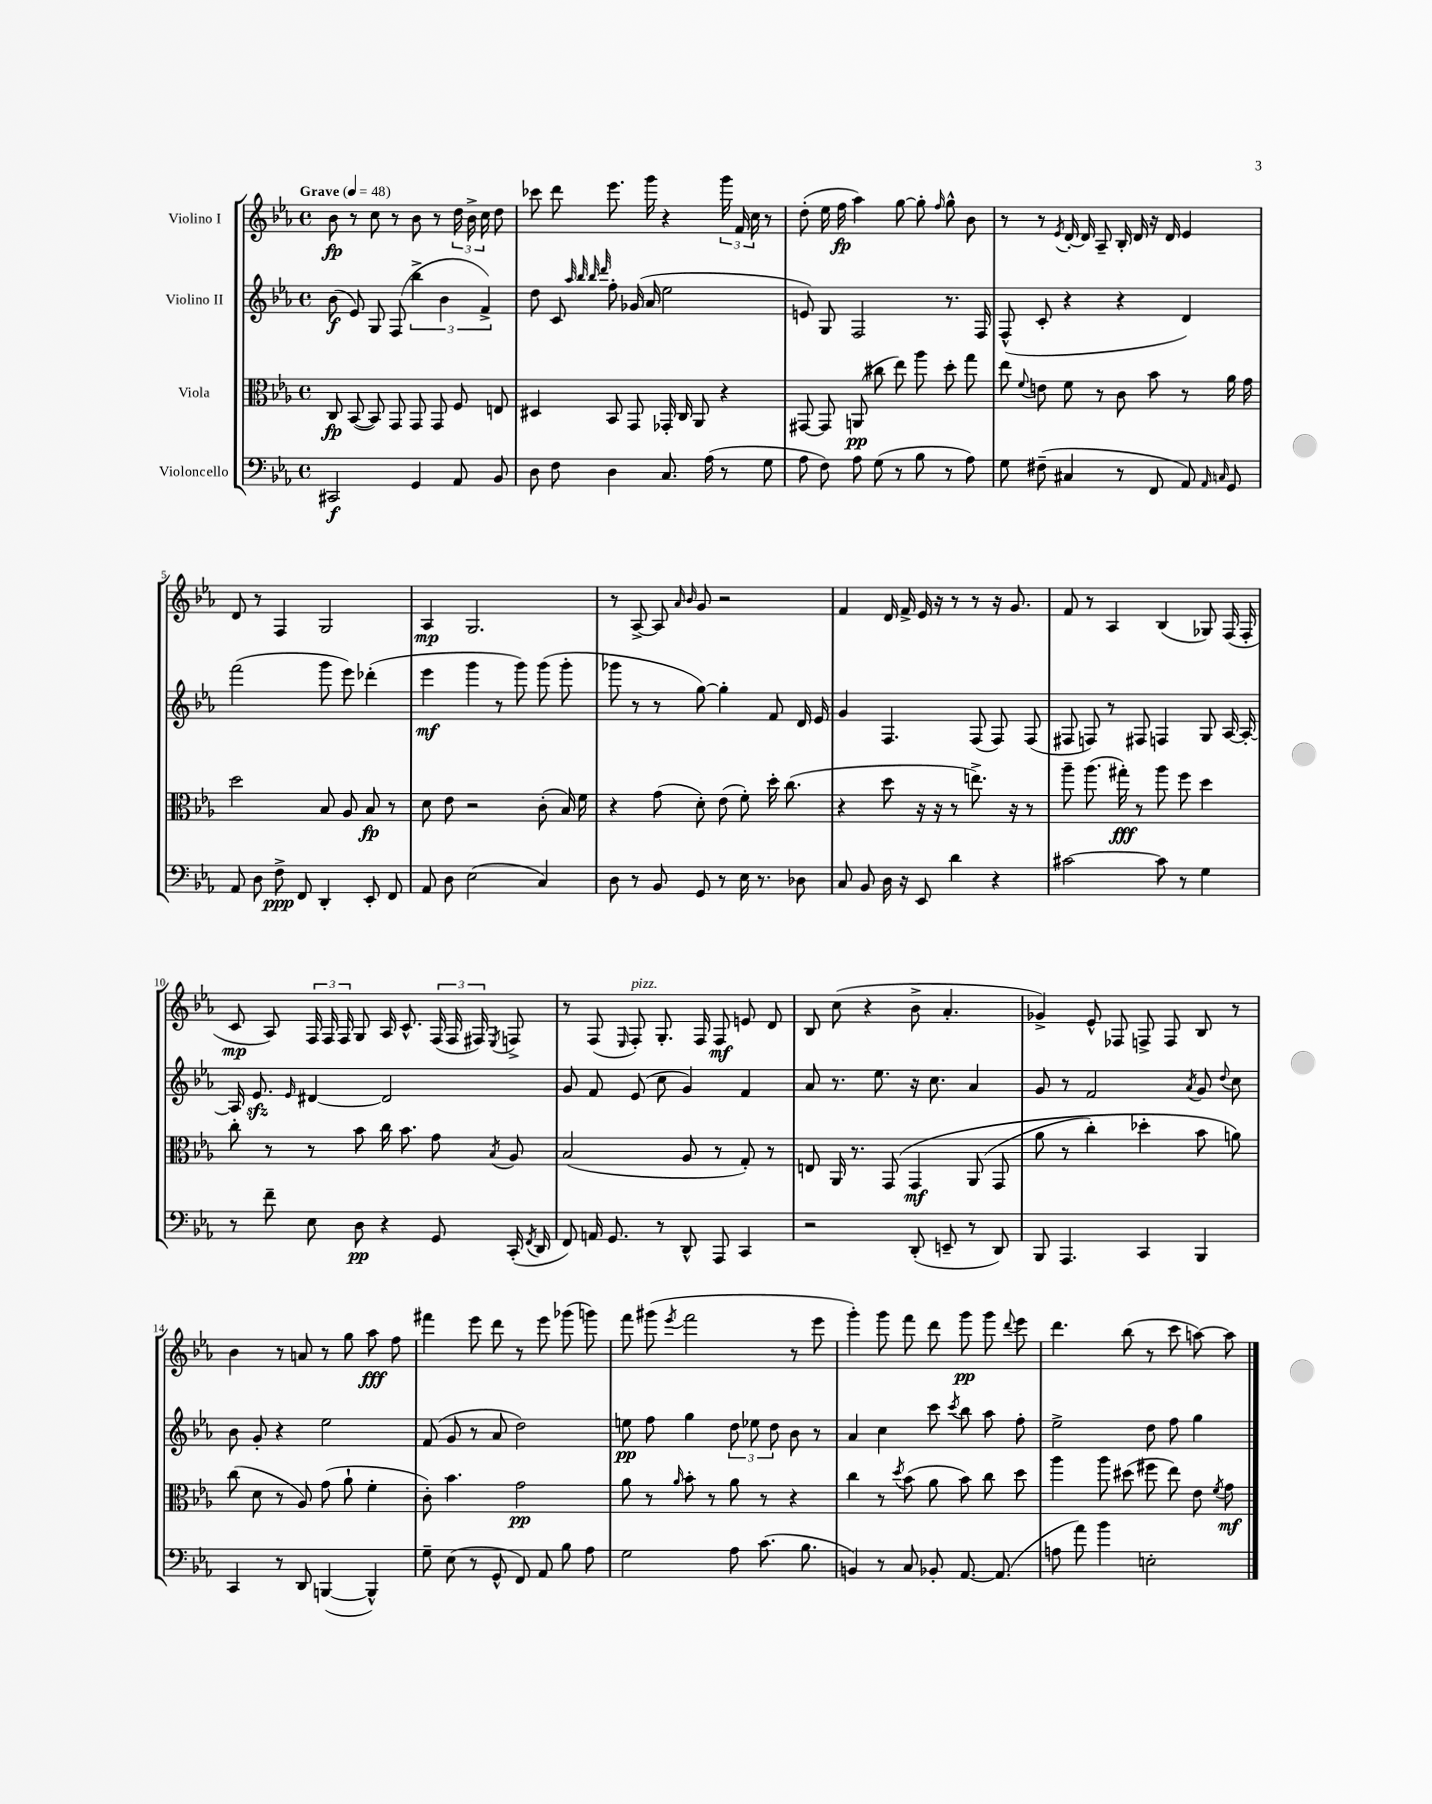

**kern	**kern	**kern	**kern
*staff4	*staff3	*staff2	*staff1
*clefF4	*clefC3	*clefG2	*clefG2
*k[b-e-a-]	*k[b-e-a-]	*k[b-e-a-]	*k[b-e-a-]
*M4/4	*M4/4	*M4/4	*M4/4
*met(c)	*met(c)	*met(c)	*met(c)
*MM48	*MM48	*MM48	*MM48
2CC#/	8C/	(8b-\	8b-\
.	([8BB-/	8e-/)	8r
.	8BB-/])	8G/	8cc\
.	8GG/	(8F/	8r
4GG/	8GG/	6bb-^\	8b-\
.	8GG/	.	8r
.	.	6b-\	.
8AA-/	8F/	.	24dd\
.	.	.	24b-^\
.	.	6f^/)	24cc\
8BB-/	8E/	.	8dd\
=	=	=	=
8D\	4D#/	8dd\	8ccc-\
8F\	.	8c/	8ddd\
.	.	32qqaa-/	.
.	.	32qqbb-/	.
.	.	32qqbb-/	.
.	.	32qqddd/	.
4D\	8BB-/	8ff'\	8.eee-\
.	8GG/	(16g-/	.
.	.	16a-/	16ggg\
8.C/	16GG-'/	2ee-\	4r
.	16C/	.	.
.	8AA-/	.	.
(16A-\	.	.	.
8r	4r	.	24ggg\
.	.	.	24f/
.	.	.	24cc\
8G\	.	.	8r
=	=	=	=
8A-\	[8GG#/	8e/)	(8dd'\
8F\)	8GG#/]	8G/	16ee-\
.	.	.	16ff\
8A-\	(8AA/	2F/	4aa-\)
(8G\	8cc#\	.	.
8r	8ee-\)	.	[8gg\
8B-\	8aa-\	.	8gg'\]
.	.	.	16qqff/
8r	8dd'\	8.r	8gg^^\
8A-\)	8gg\	.	8b-\
.	.	16F/	.
=	=	=	=
8G\	8ee-\	(8F^^/	8r
.	8qqf/	.	.
(8F#~\	8e\	8c'/	8r
.	.	.	8qe-/
4C#/	8f\	4r	[16d'/
.	.	.	16d/]
.	8r	.	8A-~/
8r	8c\	4r	16B-'/
.	.	.	16d/
8FF/	8b-\	.	16r
.	.	.	16d/
8AA-/)	8r	4d/)	4e-/
16qqAA-/	.	.	.
16qqC/	.	.	.
8GG/	16a-\	.	.
.	16g\	.	.
=	=	=	=
8AA-/	2dd\	(2fff\	8d/
8D\	.	.	8r
8F^\	.	.	4F/
8FF/	.	.	.
4DD'/	8B-/	8ggg\	2G/
.	8A-/	8eee-\)	.
8EE-'/	8B-/	(4ddd-'\	.
8FF/	8r	.	.
=	=	=	=
8AA-/	8d\	4eee-\	4A-/
8D\	8e-\	.	.
(2E-\	2r	4ggg\	2.G/
.	.	8r	.
.	.	8ggg\)	.
4C/)	(8c'\	(8ggg\	.
.	16B-/)	8ggg'\	.
.	16f\	.	.
=	=	=	=
8D\	4r	8ggg-\	8r
8r	.	8r	[8A-^/
8BB-/	(8g\	8r	8A-/]
.	.	.	16qqa-/
.	.	.	16qqb-/
8GG/	8d'\)	[8gg\)	8g/
8r	(8e-\	4gg'\]	2r
16E-\	8f'\)	.	.
8.r	.	.	.
.	16dd'\	8f/	.
.	(8.cc\	.	.
8D-\	.	16d/	.
.	.	16e-/	.
=	=	=	=
8C/	4r	4g/	4f/
8BB-/	.	.	.
16D\	8dd\	4.F/	16d/
16r	.	.	16f^/
8EE-/	16r	.	16e-/
.	16r	.	16r
4d\	8r	.	8r
.	8.ee^\)	(8F/	8r
4r	.	8F/)	16r
.	16r	.	8.g/
.	8r	(8F/	.
=	=	=	=
[2c#\	8aa-~\	8F#/	8f/
.	(8.aa-\	8F/)	8r
.	.	8r	4A-/
.	16gg#'\)	.	.
.	8r	8F#/	.
8c#\]	8aa-\	4F/	(4B-/
8r	8ff\	.	.
4G\	4dd\	8G/	8G-/)
.	.	[16A-/	(16F/
.	.	16A-'/_	16F'/
=	=	=	=
8r	8cc'\	16A-/]	8c/
.	.	8.e-/	.
8f~\	8r	.	8A-/)
.	.	16qqe-/	.
8E-\	8r	[4d#/	24F/
.	.	.	24F/
.	.	.	24F/
8D\	8b-\	.	8G/
4r	16cc\	2d#/]	16A-/
.	8.b-\	.	8.c^^/
8GG/	8g\	.	(24F/
.	.	.	24F/
.	.	.	24F#/)
.	8qB-/	.	8qE-/
(16CC'/	8A-/	.	8F^/
8qFF/	.	.	.
16DD/	.	.	.
=	=	=	=
8FF/)	(2B-/	8g/	8r
16AA/	.	8f/	(8F/
8.GG/	.	.	.
.	.	.	16qqE-/
.	.	(8e-/	8F'/)
8r	.	8cc\	8.G'/
8DD^^/	8A-/	4g/)	.
.	.	.	16F/
8AAA-/	8r	.	8F/
4CC/	8G'/)	4f/	8e/
.	8r	.	8d/
=	=	=	=
2r	8E/	8a-/	8B-/
.	16AA-/	8.r	(8cc\
.	8.r	.	.
.	.	.	4r
.	.	8.ee-\	.
.	&(8GG/	.	.
(8DD'/	4GG/	16r	8b-^\
.	.	8.cc\	.
8EE~/	.	.	4.a-'/
8r	(8AA-/	4a-/	.
8DD/)	8GG/	.	.
=	=	=	=
8BBB-/	8a-\	8g/	4g-^/)
4.AAA-/	8r	8r	.
.	4cc'\)	2f/	8e-^^/
.	.	.	8F-/
4CC/	4dd-'\	.	8F^/
.	.	.	8F/
.	.	8qa-/	.
4BBB-/	8b-\	8g/	8B-/
.	.	8qqdd/	.
.	8a\&)	8cc\	8r
=	=	=	=
4CC/	(8cc\	8b-\	4b-\
.	8d\	8g'/	.
8r	8r	4r	8r
8DD/	8A-/)	.	8a/
([4BBB/	(8g\	2ee-\	8r
.	8a-`\	.	8gg\
4BBB^^/])	4f'\	.	8aa-\
.	.	.	8ff\
=	=	=	=
8G~\	8c'\)	(8f/	4fff#\
(8E-\	4.b-\	8g/	.
8r	.	8r	8eee-\
8GG^^/	.	8a-/	8ddd\
8FF/)	2g\	2dd\)	8r
8AA-/	.	.	8eee-\
8B-\	.	.	(8ggg-\
8A-\	.	.	8ggg\)
=	=	=	=
2G\	8a-\	8ee\	8fff\
.	8r	8ff\	(8ggg#\
.	16qqa-/	.	8qeee-/
.	8b-'\	4gg\	2fff\
.	8r	.	.
8A-\	8a-\	12dd\	.
.	.	12ee-\	.
(8.c\	8r	.	.
.	.	12dd\	.
.	4r	8b-\	8r
8.B-\	.	.	.
.	.	8r	8eee-\
=	=	=	=
4BB/)	4cc\	4a-/	4ggg'\)
8r	8r	4cc\	8ggg\
.	8qdd/	.	.
8C/	(8b-\	.	8fff\
8BB-'/	8a-\	8ccc\	8ddd\
.	.	8qccc/	.
[8.AA-/	8b-\)	8bb-\	8ggg\
.	8cc\	8aa-\	8ggg\
(8.AA-/]	.	.	.
.	.	.	8qqddd/
.	8dd\	8ff'\	8eee-\
=	=	=	=
8A\	4aa-\	2ee-^\	4.ddd\
8a-\)	.	.	.
4b-\	8aa-\	.	.
.	(8dd#\	.	(8bb-\
2E'\	8ff#\	8dd\	8r
.	8ee-\)	8ff\	8ccc\
.	8e-\	4gg\	[8aa\)
.	8qf/	.	.
.	8g\	.	8aa\]
==	==	==	==
*-	*-	*-	*-
